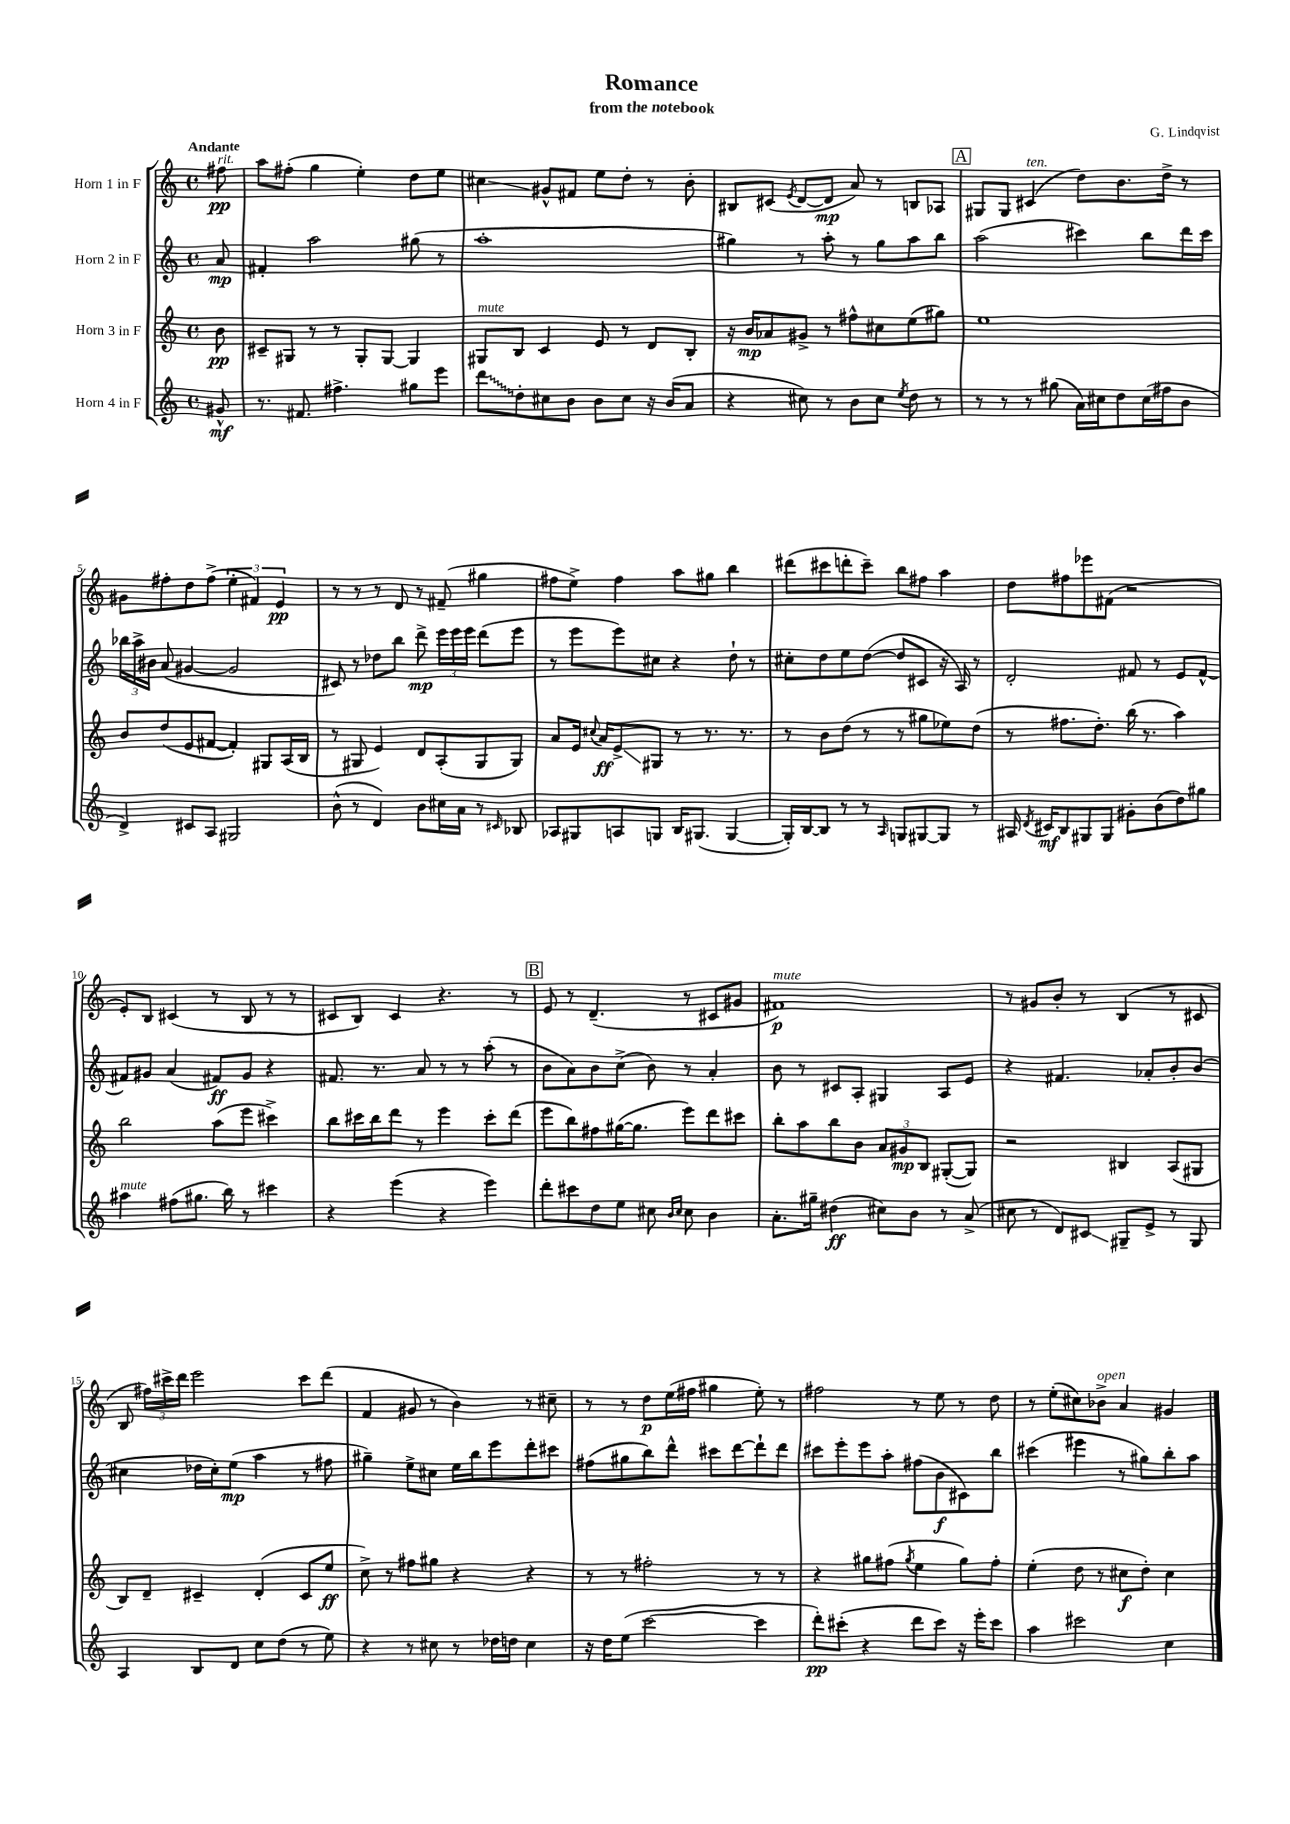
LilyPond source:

\header { title = "Romance" composer = "G. Lindqvist" subtitle = "from the notebook" }
<<
\new StaffGroup <<
\new Staff = "s0" \with { instrumentName = "Horn 1 in F" } {
    \clef treble \key c \major \defaultTimeSignature \time 4/4 \partial 8 \tempo "Andante"
    \autoBeamOff fis''8\pp^\markup { \italic "rit." } |
    a''8[ fis''8]-.( g''4 e''4-.) d''8[ e''8] |
    cis''4\glissando gis'8[-^ fis'8] e''8[ d''8]-. r8 b'8-. |
    bis8[ cis'8]( \acciaccatura { e'8 } d'8[~ d'8]\mp a'8) r8 b8[ aes8] |
    \mark \markup { \box "A" } gis8[ gis8] cis'4^\markup { \italic "ten." }( d''8[) b'8. d''16]-> r8 |
    gis'8[ fis''8-. d''8 fis''8]->( \tuplet 3/2 { e''4-. fis'4) e'4\pp } |
    r8 r8 r8 d'8 r8 fis'8--( gis''4 |
    fis''8[ e''8]->) fis''4 a''8[ gis''8] b''4 |
    dis'''8[( cis'''8 d'''8-. cis'''8]--) b''8[ fis''8] a''4 |
    d''8[ fis''8 ees'''8 fis'8]( r2 |
    e'8[-.) b8] cis'4( r8 b8 r8 r8 |
    cis'8[ b8]) cis'4 r4. r8 |
    \mark \markup { \box "B" } e'8 r8 d'4.--( r8 cis'8[ gis'8] |
    fis'1\p^\markup { \italic "mute" }) |
    r8 gis'8[ b'8]-. r8 b4( r8 cis'8 |
    b8 \tuplet 3/2 { fis''16[) cis'''16-> d'''16] } e'''2 cis'''8[ d'''8]( |
    f'4 gis'8 r8 b'4) r8 cis''8-- |
    r8 r8 d''8[\p e''16( fis''16] gis''4 e''8-.) r8 |
    fis''2 r8 e''8 r8 d''8 |
    r8 e''8[-.( cis''8) bes'8]->^\markup { \italic "open" } a'4 gis'4 \bar "|." |
}
\new Staff = "s1" \with { instrumentName = "Horn 2 in F" } {
    \clef treble \key c \major \defaultTimeSignature \time 4/4 \partial 8
    \autoBeamOff a'8\mp |
    fis'4-. a''2 gis''8( r8 |
    a''1-. |
    gis''4) r8 a''8-. r8 gis''8[ a''8 b''8] |
    \mark \markup { \box "A" } a''2( cis'''4) b''8[ d'''16 cis'''16] |
    \tuplet 3/2 { bes''16[ a''16-> bis'16] } a'8( gis'4~ gis'2 |
    cis'8) r8 des''8[ b''8] d'''8->\mp \tuplet 3/2 { e'''16[ e'''16 e'''16] } d'''8[( e'''8] |
    r8 e'''8[ e'''8) cis''8] r4 d''8-! r8 |
    cis''8[-. d''8 e''8 d''8]~( d''8[ cis'8] r16 a16) r8 |
    d'2-. fis'8 r8 e'8[ fis'8]~-^ |
    fis'8[ gis'8] a'4( fis'8[\ff) gis'8] r4 |
    fis'8. r8. a'8 r8 r8 a''8-.( r8 |
    \mark \markup { \box "B" } b'8[ a'8) b'8 c''8]->( b'8) r8 a'4-. |
    b'8 r8 cis'8[ a8]-. gis4 a8[ e'8] |
    r4 fis'4. aes'8[-. b'8-. b'8]( |
    cis''4 des''16[ cis''16-.) e''8]\mp( a''4 r8 fis''8 |
    gis''4--) e''8[-> cis''8] e''16[ b''16 e'''8 d'''8-. cis'''8] |
    fis''8[( gis''8 b''8) d'''8]-^ cis'''8[ d'''8~ d'''8-! d'''8] |
    cis'''8[ e'''8-. e'''8 a''8]-. fis''8[( b'8\f cis'8) b''8] |
    cis'''4( eis'''4 r8 gis''8[) b''8-. a''8] \bar "|." |
}
\new Staff = "s2" \with { instrumentName = "Horn 3 in F" } {
    \clef treble \key c \major \defaultTimeSignature \time 4/4 \partial 8
    \autoBeamOff b'8\pp |
    cis'8[-- gis8] r8 r8 gis8[-. gis8]~ gis4 |
    gis8[^\markup { \italic "mute" } b8] c'4 e'8 r8 d'8[ b8]-. |
    r16 b'16[\mp aes'8 gis'8]-> r8 fis''8[-^ cis''8 e''8( gis''8]) |
    \mark \markup { \box "A" } e''1 |
    b'8[ d''8( e'8 fis'8]~ fis'4-.) gis8[ a16( b16] |
    r8 gis8 e'4) d'8[ a8-.( gis8 gis8]) |
    a'8[ e'16] \appoggiatura { cis''8 } a'16[\ff e'8->\glissando gis8] r8 r8. r8. |
    r8 b'8[ d''8]( r8 r8 gis''8[ ees''8) d''8]( |
    r8 fis''8.[ d''8.]-.) b''16( r8. a''4) |
    b''2 a''8[( e'''8] cis'''4->) |
    b''8[ cis'''16 b''16 d'''8] r8 e'''4 cis'''8[-. d'''8]( |
    \mark \markup { \box "B" } e'''8[ b''8) fis''8 gis''16~( gis''8.] e'''8[) d'''8 cis'''8] |
    b''8[-. a''8 b''8 b'8] \tuplet 3/2 { a'8[ gis'8\mp b8] } gis8[~-.( gis8]) |
    r2 bis4 a8[( gis8] |
    b8[) d'8]-- cis'4-- d'4-.( cis'8[ e''8]\ff |
    c''8->) r8 fis''8[ gis''8] r4 r4 |
    r8 r8 fis''2-. r8 r8 |
    r4 gis''8[ fis''8]( \acciaccatura { gis''8 } e''4 gis''8[) fis''8]-. |
    e''4-.( d''8 r8 cis''8[\f d''8]-.) cis''4 \bar "|." |
}
\new Staff = "s3" \with { instrumentName = "Horn 4 in F" } {
    \clef treble \key c \major \defaultTimeSignature \time 4/4 \partial 8
    \autoBeamOff gis'8-^\mf |
    r8. fis'8. fis''4.-> gis''8[ e'''8] |
    \once \override Glissando.style = #'zigzag d'''8[\glissando d''8-. cis''8 b'8] b'8[ cis''8] r16 b'16[( a'8] |
    r4 cis''8) r8 b'8[ cis''8] \acciaccatura { e''8 } d''8 r8 |
    \mark \markup { \box "A" } r8 r8 r8 gis''8( a'16[) cis''16 d''8 cis''16( fis''16 b'8] |
    d'4->) cis'8[ a8] gis2 |
    b'8-^( r8 d'4) b'8[ cis''16 a'16] r8 \grace { cis'16 } bes8 |
    aes8[ gis8 a8 g8] b16[ gis8.]( gis4~ |
    gis16[-.) b16~ b8] r8 r8 \grace { a16 } g8[ gis8~ gis8] r8 |
    ais16 \acciaccatura { d'8 } cis'16[\mf b8 gis8 gis8] gis'8[-. b'8( d''8) gis''8] |
    ais''4^\markup { \italic "mute" } fis''8[( gis''8.] b''16) r8 cis'''4 |
    r4 e'''4( r4 e'''4) |
    \mark \markup { \box "B" } d'''8[-. cis'''8 d''8 e''8] cis''8 \grace { b'16[ cis''16] } cis''8 b'4 |
    a'8.[-. gis''16]-- dis''4\ff( cis''8[) b'8] r8 a'8->( |
    cis''8 r8 d'8[) cis'8]\glissando gis8[-- e'8]-> r8 gis8 |
    a4 b8[ d'8] c''8[ d''8]( r8 e''8) |
    r4 r8 cis''8 r8 des''16[ d''16] cis''4 |
    r16 d''16[ e''8]( c'''2~ c'''4 |
    d'''8[-.\pp) cis'''8]-.( r4 d'''8[ cis'''8]) r16 e'''16[-. cis'''8] |
    a''4 cis'''2 c''4 \bar "|." |
}
>>
>>
